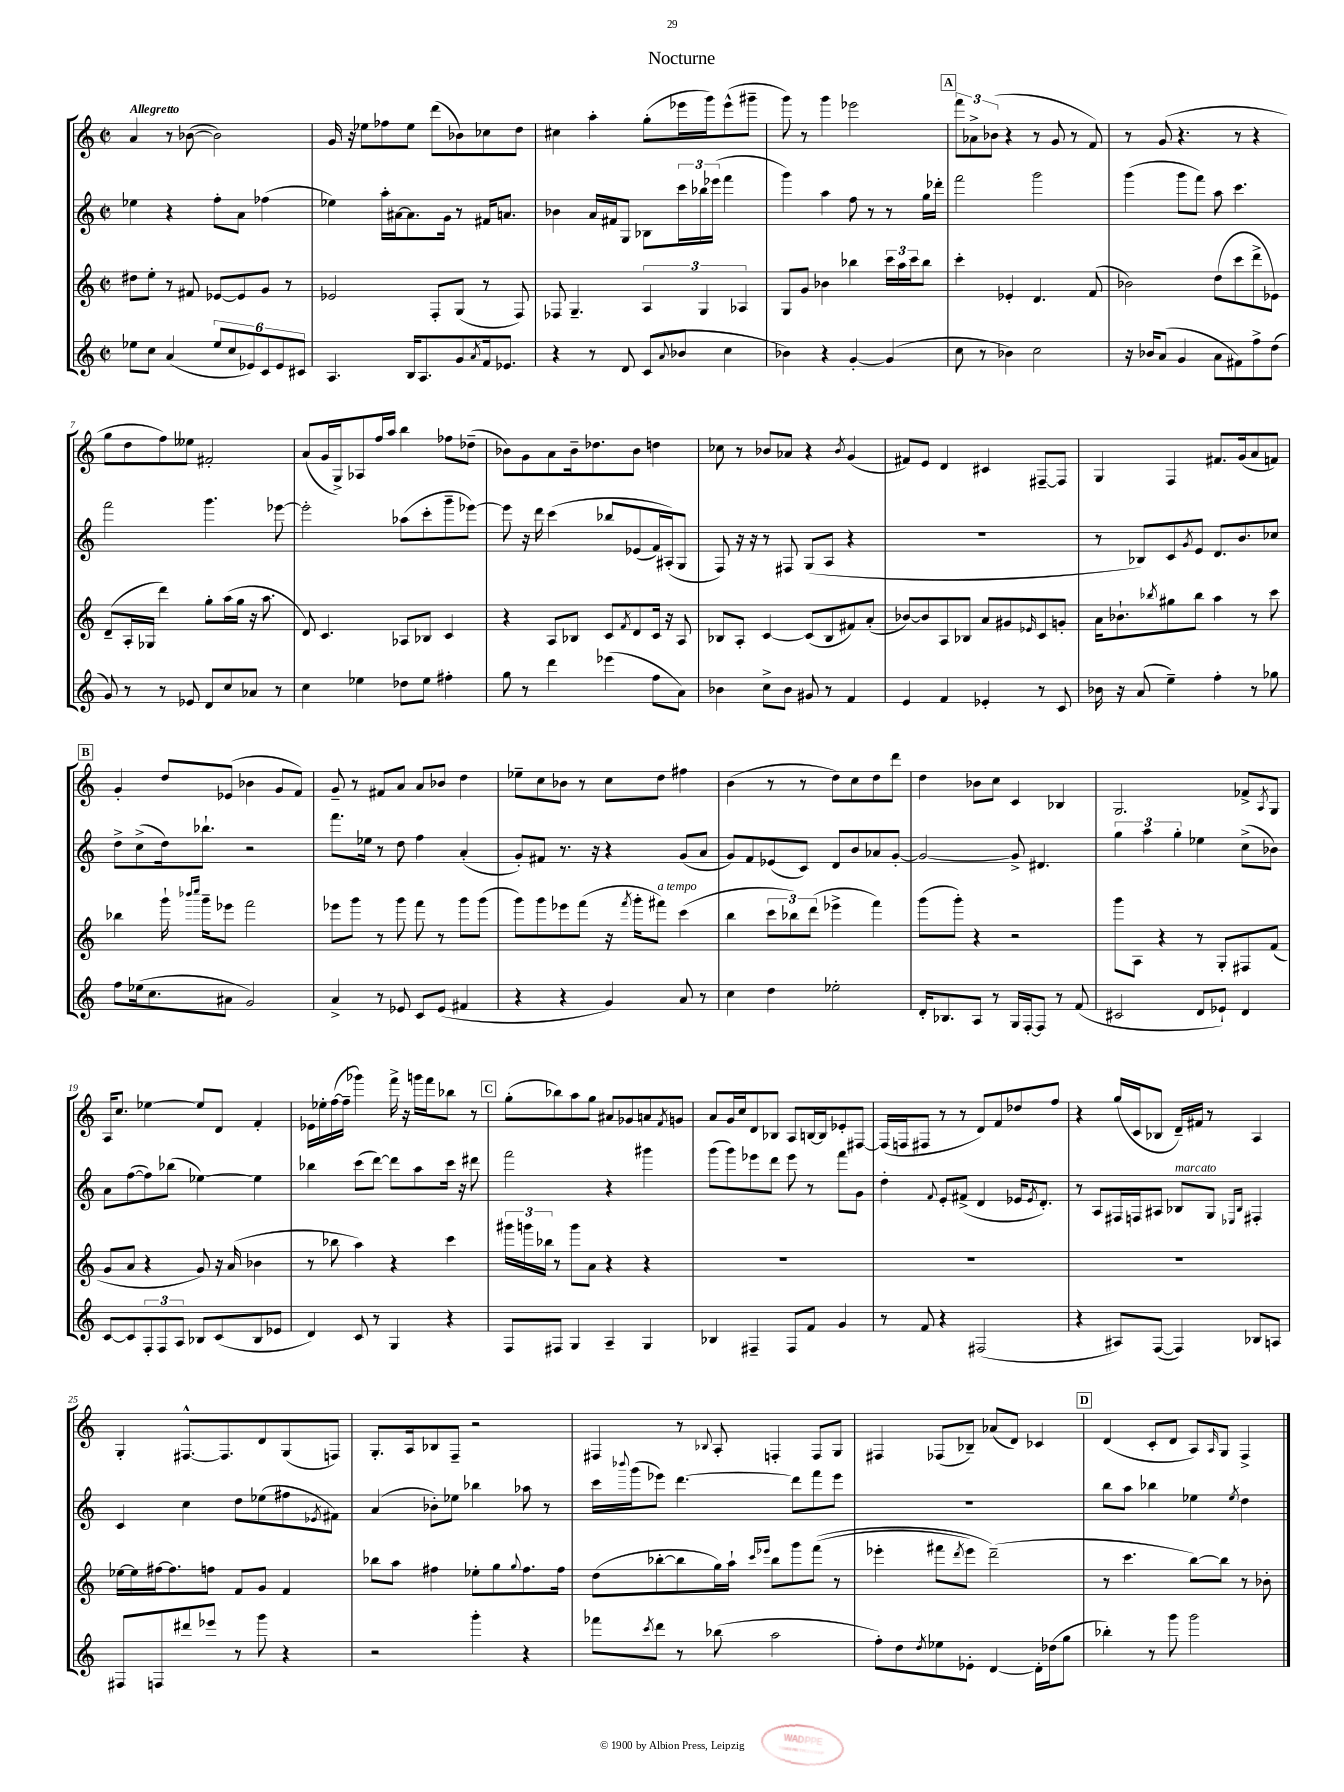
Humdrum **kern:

**kern	**kern	**kern	**kern
*part4	*part3	*part2	*part1
*staff4	*staff3	*staff2	*staff1
*clefG2	*clefG2	*clefG2	*clefG2
*k[]	*k[]	*k[]	*k[]
*M2/2	*M2/2	*M2/2	*M2/2
*met(c|)	*met(c|)	*met(c|)	*met(c|)
=1	=1	=1	=1
!	!	!	!LO:TX:a:B:t=Allegretto
8ee-X\L	8dd#X\L	4ee-X\	4a/
8cc\J	8ee'\J	.	.
(4a/	8r	4r	8r
.	8f#X/	.	([8b-X\
12ee-/L	[8e-X/L	8ff'\L	2b-\])
12cc/	.	.	.
.	8e-/]	8a\J	.
12e-X/)	.	.	.
12c/	8g/J	(4ff-X\	.
12e-/	.	.	.
.	8r	.	.
12c#X/J	.	.	.
=2	=2	=2	=2
4.A/	2e-X/	4ee-X\)	16g/
.	.	.	16r
.	.	.	8ee-X\L
.	.	16aa'\LL	8ff-X\
.	.	[16a#X\J	.
16B/KL	.	8.a#\]	8ee-\J
8.A/	.	.	.
.	8F'/L	.	(8ddd\L
.	.	16g\Jk	.
8g/	(8G/J	8r	8b-X\)
8qa/	.	.	.
16f/k	8r	16f#X/KL	8cc-X\
8.e-X/J	.	8.an/J	.
.	8F/)	.	8dd\J
=3	=3	=3	=3
4r	8F-X/	4b-X\	4cc#X\
.	4.G~/	.	.
8r	.	16a/LL	4aa'\
.	.	16f#X/J	.
8d/	.	8G/J	.
(8c/L	6A/	8B-X\L	(8gg'\L
8qqa/	.	.	.
8b-X/J	.	24ccc\L	16eee-X\L
.	6G/	24bb-X\	.
.	.	.	16ggg\J)
.	.	(24eee-X\JJ	.
4cc\	.	4fff\	(8eee-^^\
.	6A-X/	.	.
.	.	.	8ggg#X~\J
=4	=4	=4	=4
4b-X\)	8G/L	4ggg\)	8ggg\)
.	8g/J	.	8r
4r	4b-X\	4aa\	4ggg\
[4g'/	4bb-X\	8ff\	2eee-X\
.	.	8r	.
(4g/]	24ccc\LL	8r	.
.	24aa\	.	.
.	24ccc\J	.	.
.	8bb-\J	16gg\LL	.
.	.	16ddd-X'\JJ	.
!!LO:REH:place=s1:t=A
=5	=5	=5	=5
8cc\	4ccc'\	2fff\	12fff\L
.	.	.	12a-X^\
8r	.	.	.
.	.	.	(12b-X\J
4b-X\)	4e-X'/	.	4r
2cc\	4.d/	2ggg\	8r
.	.	.	8g/
.	.	.	8r
.	(8f/	.	8f/)
=6	=6	=6	=6
16r	2b-X\)	(4ggg\	8r
16b-X/KL	.	.	.
(8a/J	.	.	(8g/
4g/	.	8ggg\L	4.r
.	.	8fff\J)	.
8a\L	(8dd\L	8aa\	.
8f#X\)	8ccc\	4.ccc\	8r
8ff^\	8ddd^\	.	4r
(8dd\J	8e-X\J)	.	.
!!LO:LB:g=z
=7	=7	=7	=7
8g/)	(8d~/L	2fff\	8gg\L
8r	16A'/L	.	8dd\
.	16G-X/JJ	.	.
8r	4ddd\)	.	8ff\)
8e-X/	.	.	8ee--X\J
8d/L	8gg'\L	4.ggg\	2f#X'/
8cc/	(16aa\L	.	.
.	16gg\JJ	.	.
8a-X/J	16r	.	.
.	8.aa\	.	.
8r	.	[8eee-X\	.
=8	=8	=8	=8
4cc\	8d/)	2eee-'\]	(8a/L
.	4.c/	.	16g/L
.	.	.	16G^/J)
4ee-X\	.	.	8A-X/
.	.	.	16ff/L
.	.	.	16aa/JJ
8dd-X\L	8A-X/L	(8aa-X\L	4bb\
8ee-\J	8B-X/J	8ccc'\	.
4ff#X'\	4c/	8ggg~\	8ff-X\L
.	.	[8eee-X\J)	(8dd-X~\J
=9	=9	=9	=9
8gg\	4r	8eee-\]	8b-X\L)
8r	.	16r	8g\
.	.	16ddd\	.
4ddd\	8A/L	(4ccc\	8a\
.	8B-X/J	.	16b-~\k
.	.	.	8.dd-X\
(4eee-X\	8c/L	8bb-X/L	.
.	8qf/	.	.
.	8d/	(8e-X/	8b-\J
8ff\L	16c/Jk	16f/L)	4ddn\
.	16r	(16A#X'/J)	.
8a\J)	8A/	8G/J	.
=10	=10	=10	=10
4b-X\	8B-X/L	8F/)	8cc-X\
.	8A'/J	16r	8r
.	.	16r	.
8cc^\L	[4c/	8r	8b-X/L
8b-\J	.	8F#X/	8a-X/J
8g#X/	(8c/L]	(8G/L	4r
8r	8B-/	8A/J	.
.	.	.	8qb-/
4f/	8f#X/)	4r	(4g/
.	(8a'/J	.	.
=11	=11	=11	=11
4e/	[8b-X/L)	1r	8f#X/L)
.	8b-/]	.	8e/J
4f/	8A/	.	4d/
.	8B-X/J	.	.
4e-X'/	8a/L	.	4c#X/
.	8g#X/	.	.
.	16qqe-X/	.	.
8r	8c/	.	[8F#X~/L
8c/	8gn'/J	.	8F#/J]
=12	=12	=12	=12
16b-X\	16a\KL	8r	4G/
16r	8.b-X`\	.	.
(8a/	.	8B-X/L)	.
.	8qbb-X/	.	.
4ee~\)	8gg#X\	8c/	4F/
.	.	8qg/	.
.	8bb-\J	8e/J	.
4ff'\	4aa\	8.d/L	8.f#X/L
.	.	8.b/	(16g/k
8r	8r	.	8a/
8gg-X\	8ccc\	8cc-X/J	8fn/J)
!!LO:LB:g=z
!!LO:REH:place=s1:t=B
=13	=13	=13	=13
8ff\L	4bb-X\	8dd^\L	4g'/
(16ee-X\k	.	(8cc^\	.
8.cc\	.	.	.
.	16ggg`\	16dd\k)	8dd/L
.	16qqbbb-X/LL	.	.
.	16qqcccc/JJ	.	.
.	16ggg~\KL	8.bb-X`\J	.
8a#X\J	8eee-X\J	.	(8e-X/J
2g/)	2fff\	2r	4b-X\
.	.	.	8g/L
.	.	.	8f/J)
=14	=14	=14	=14
4a^/	8eee-X\L	8.fff\L	8g~/
.	8ggg\J	.	8r
.	.	16ee-X\Jk	.
8r	8r	8r	8f#X/L
8e-X/	8ggg\	8dd\	8a/J
8c/L	8fff\	4ff\	8a/L
(8e-/J	8r	.	8b-X/J
4f#X/	8ggg\L	(4a'/	4dd\
.	(8ggg\J	.	.
=15	=15	=15	=15
4r	8ggg\L)	8g'/L)	8ee-X~\L
.	8ggg\	8f#X/J	8cc\
4r	8eee-X\	8.r	8b-X\J
.	(8fff\J	.	8r
.	.	16r	.
4g/)	16r	4r	8cc\L
.	8qfff/	.	.
.	16ggg'\KL	.	.
!	!LO:TX:a:i:t=a tempo	!	!
.	8fff#X\J)	.	8dd\J
8a/	(4ccc\	(8g/L	4ff#X\
8r	.	8a/J	.
=16	=16	=16	=16
4cc\	4bb\	8g/L)	(4b\
.	.	8f/	.
4dd\	12ccc\L	(8e-X/	8r
.	12bb-X\)	.	.
.	.	8c/J)	8r
.	(12ddd\J	.	.
2ee-X'\	4eee-X^\	8d/L	8dd\L)
.	.	8b/	8cc\
.	4fff\)	8a-X/	8dd\
.	.	[8g'/J	8ddd\J
=17	=17	=17	=17
16d'/KL	(8ggg\L	2g/_	4dd\
8.B-X/	.	.	.
.	8ggg'\J)	.	.
8A/J	4r	.	8b-X\L
8r	.	.	8cc\J
16G/LL	2r	8g^/]	4c/
[16F'/J	.	.	.
8F/J]	.	4.d#X/	.
8r	.	.	4B-X/
(8f/	.	.	.
=18	=18	=18	=18
2c#X/	8ggg\L	6gg\	2.G/
.	8A\J	.	.
.	.	6aa\	.
.	4r	.	.
.	.	6gg'\	.
8d/L	8r	4ee-X\	.
8e-X`/J)	8G'/L	.	.
4d/	8F#X/	(8cc^\L	8f-X^/L
.	.	.	8qA/
.	(8f/J	8b-X\J)	8G/J
!!LO:LB:g=z
=19	=19	=19	=19
[8c/L	8g/L	8a\L	16A/KL
.	.	.	8.cc/J
8c/]	8a/J	([8ff\	.
12F'/	4r	8ff\])	[4ee-X\
12F/	.	.	.
.	.	(8bb-X\J	.
12A/J	.	.	.
8B-X/L	8g/)	[4ee-X\)	8ee-/L]
(8c/	16r	.	8d/J
.	(16a/	.	.
8B-/	4b-X\	4ee-\]	4f'/
8e-X/J	.	.	.
=20	=20	=20	=20
4d/)	8r	4bb-X\	16e-X\LL
.	.	.	16ee-X'\
.	8bb-X\	.	([16ff\
.	.	.	16ff~\JJ]
8c/	4aa\)	(8ccc\L	4ggg-X\)
8r	.	[8ddd\J)	.
4G/	4r	8ddd\L]	16fff^\
.	.	.	16r
.	.	8aa\	16gggn\LL
.	.	.	16fff\J
4r	4ccc\	16ccc\Jk	8bb-X\J
.	.	16r	.
.	.	8ddd#X\	8r
!!LO:REH:place=s1:t=C
=21	=21	=21	=21
8F/L	24ggg#X\LL	2fff\	(8gg'\L
.	24gggn\	.	.
.	24bb-X\JJ	.	.
8F#X/J	8r	.	8bb-X\)
4G/	8ggg\L	.	8aa\
.	8a\J	.	8gg\J
4A~/	4r	4r	8a#X/L
.	.	.	8g-X/
4G/	4r	4ggg#X\	8an/
.	.	.	8qf/
.	.	.	8gn/J
=22	=22	=22	=22
4B-X/	1r	(8ggg\L	8a/L
.	.	8ggg\)	16g/L
.	.	.	16cc/J
4F#X~/	.	8eee-X\	8d/
.	.	8ddd\J	8B-X/J
8F#/L	.	8eee-\	8A/L
8f/J	.	8r	[16Bn/L
.	.	.	16B/J]
4g/	.	8fff\L	8e-X'/
.	.	8g\J	[8F#X/J
=23	=23	=23	=23
8r	1r	4dd'\	(16F#/LL]
.	.	.	16Fn/J
8f/	.	.	8F#X/J
.	.	8qqf/	.
4r	.	8e'/L	8r
.	.	(8f#X^/J	8r
(2F#X/	.	4d/	8d/L)
.	.	.	8f/
.	.	16e-X/KL	8dd-X/
.	.	8qe-/	.
.	.	8.d'/J)	.
.	.	.	8ff/J
=24	=24	=24	=24
4r	1r	8r	4r
.	.	8A/L	.
8A#X/L)	.	16F#X/L	(16gg/LL
.	.	16Fn/J	16c/J
([8F/J	.	8A#X/J	8B-X/J
!	!	!LO:TX:a:i:t=marcato	!
4F/])	.	8B-X/L	16d~/LL)
.	.	.	16f#X/JJ
.	.	8G/J	8r
.	.	16qqE-X/LL	.
.	.	16qqB-/JJ	.
8B-X/L	.	4F#X'/	4A/
8An/J	.	.	.
!!LO:LB:g=z
=25	=25	=25	=25
8F#X/L	[16ee-X\LL	4c/	4G'/
.	16ee-\]	.	.
8Fn/	[16ff#X\J	.	.
.	8.ff#\]	.	.
8ddd#X/	.	4cc\	[8.F#X^^/L
8eee-X/J	8ffn\J	.	.
.	.	.	8.F#/]
8r	8f/L	8dd\L	.
8ggg\	8g/J	(8ee-X\	8d/
4r	4f/	8ff#X\	(8G/
.	.	8qe-X/	.
.	.	8f#X\J)	8Fn/J)
=26	=26	=26	=26
2r	8bb-X\L	(4a/	8.G'/L
.	8aa\J	.	.
.	.	.	16A/k
.	4ff#X\	8b-X'\L)	8B-X/
.	.	8ee-X\J	8F~/J
4ggg'\	8ee-X'\L	4bb-X\	2r
.	8gg\	.	.
.	8qqgg/	.	.
4r	8.ff#\	8aa-X\	.
.	.	8r	.
.	16ff#\Jk	.	.
=27	=27	=27	=27
8fff-X\L	(8dd\L	16ccc\LL	4F#X/
.	.	8qqbbb-X/	.
.	.	(16ggg\J	.
8qccc/	.	.	.
8ddd\J	[8bb-X'\	8eee-X\J)	.
8r	8bb-\]	[4.ddd\	8r
.	.	.	8qqB-X/
(8bb-X\	16gg\L)	.	8A'/
.	16aa`\JJ	.	.
.	16qqccc/LL	.	.
.	16qqeee-X/JJ	.	.
2aa\	8bb-\L	.	4Fn'/
.	8ggg\	8ddd\L]	.
.	((8fff\J	8fff\	8F/L
.	8r	8eee-\J	8G/J
=28	=28	=28	=28
8ff'\L)	4eee-X'\	1r	4F#X/
8dd\	.	.	.
8qdd/	.	.	.
8ee-X\	8fff#X\L	.	(8F-X/L
.	8qddd/	.	.
8e-X'\J	8eee-\J)	.	8B-X~/J)
[4d/	(2ddd~\)	.	(8a-X/L
.	.	.	8d/J)
16d'\LL]	.	.	4c-X/
(16dd-X\J	.	.	.
8gg\J	.	.	.
!!LO:REH:place=s1:t=D
=29	=29	=29	=29
4bb-X'\)	8r	8bb\L	(4d/
.	4.ccc\	8aa\J	.
8r	.	4bb-X\	8c'/L
8ggg\	.	.	8d/J
2ggg\	[8bb\L)	4ee-X\	8A/L)
.	.	.	16qqA/
.	8bb\J]	.	8G/J
.	.	8qee-/	.
.	8r	4dd\	4F^/
.	8b-X'\	.	.
==	==	==	==
*-	*-	*-	*-
